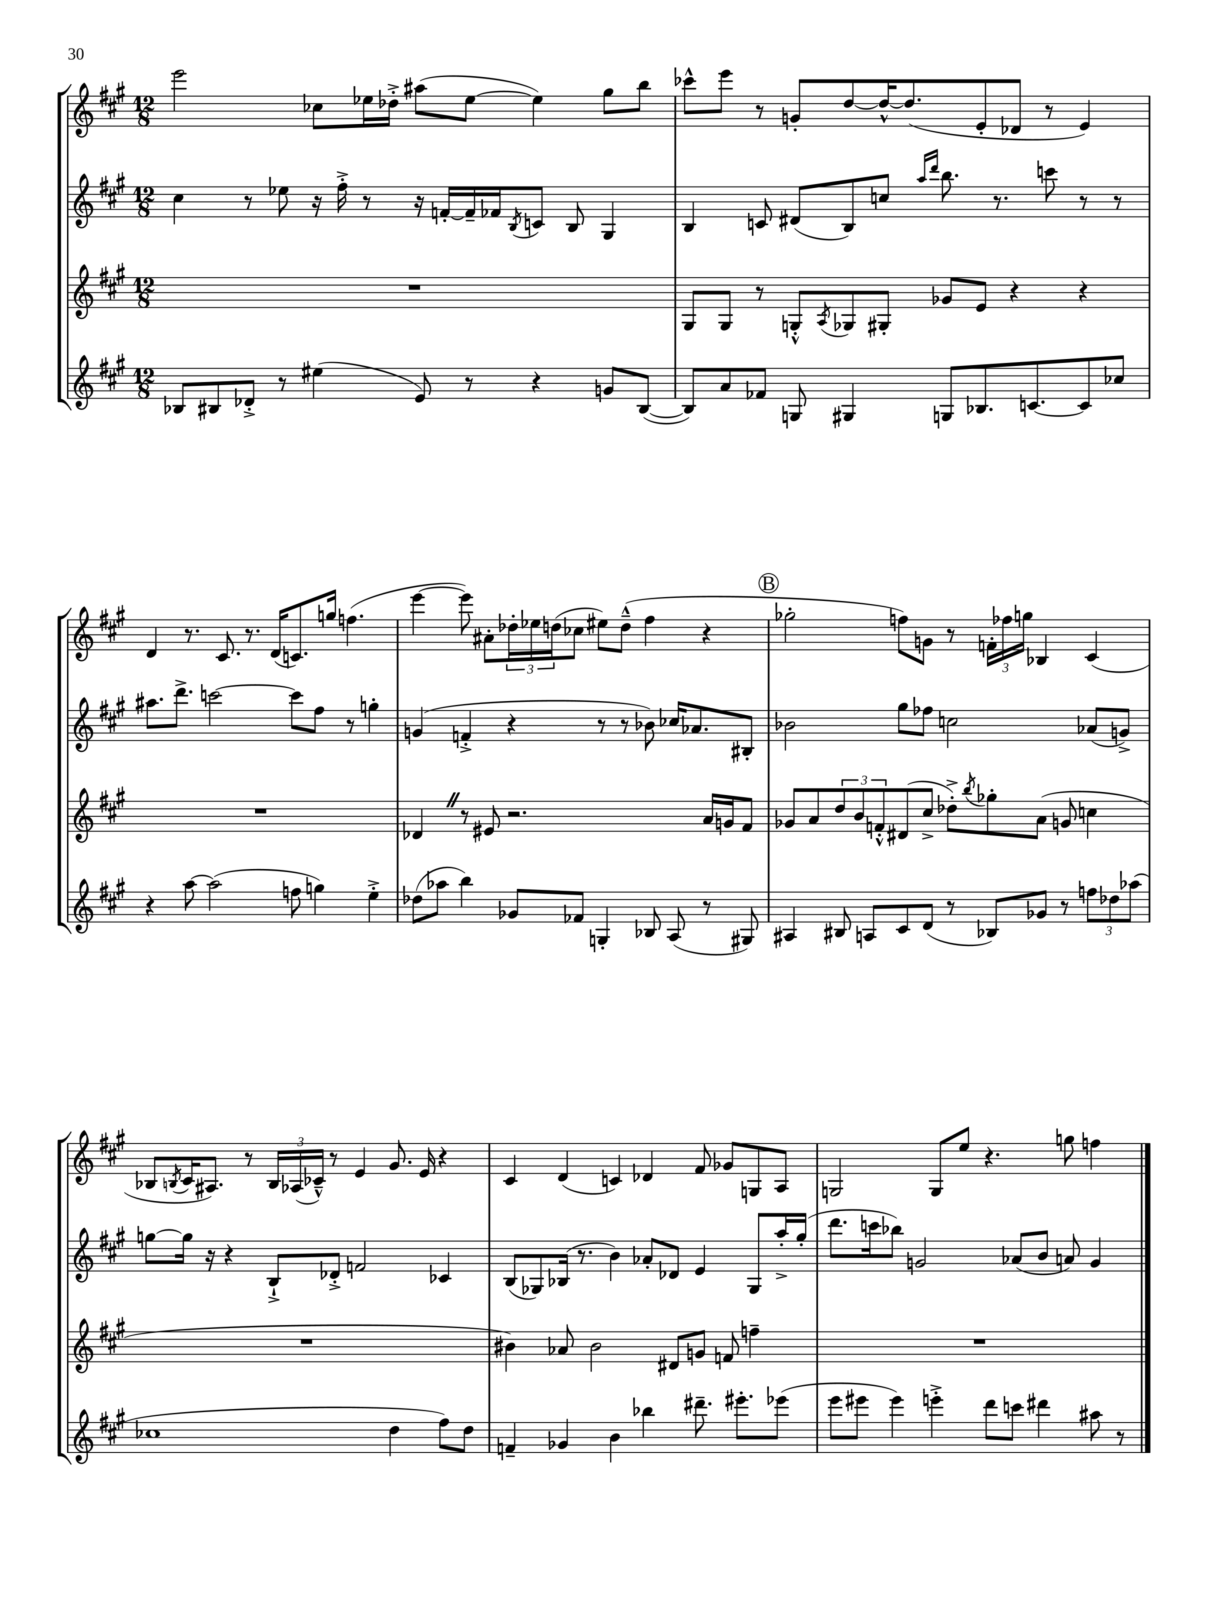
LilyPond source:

<<
\new StaffGroup <<
\new Staff = "s0" {
    \clef treble \key a \major \numericTimeSignature \time 12/8
    e'''2 ces''8 ees''16 des''16-.-> ais''8( ees''8~ ees''4) gis''8 b''8 |
    ces'''8-^ e'''8 r8 g'8-. d''8~ d''16~-^ d''8.( e'8-. des'8 r8 e'4) |
    d'4 r8. cis'8. r8. d'16( c'8.) g''16 f''4.( |
    e'''4~ e'''8) ais'8-. \tuplet 3/2 { des''16-. ees''16 d''16( } ces''8 eis''8) d''8---^( fis''4 r4 |
    \mark \markup { \circle "B" } ges''2-. f''8) g'8 r8 \tuplet 3/2 { f'16-. fes''16 g''16 } bes4 cis'4( |
    bes8 \acciaccatura { b8 } cis'16 ais8.) r8 \tuplet 3/2 { b16 aes16( ces'16---^) } r8 e'4 gis'8. e'16 r4 |
    cis'4 d'4( c'4) des'4 fis'8 ges'8 g8 a8 |
    g2 g8 e''8 r4. g''8 f''4 \bar "|." |
}
\new Staff = "s1" {
    \clef treble \key a \major \numericTimeSignature \time 12/8
    cis''4 r8 ees''8 r16 fis''16-.-> r8 r16 f'16~-. f'16-- fes'16 \acciaccatura { b8 } c'8 b8 gis4 |
    b4 c'8 dis'8( b8) c''8 \grace { a''16 d'''16 } b''8. r8. c'''8 r8 r8 |
    ais''8. d'''8.-> c'''2~ c'''8 fis''8 r8 g''4-. |
    g'4( f'4-.-> r4 r8 r8 bes'8) ces''16 aes'8. bis8-. |
    \mark \markup { \circle "B" } bes'2 gis''8 fes''8 c''2 aes'8( g'8->) |
    g''8~ g''16 r16 r4 b8-!-> des'8-.-> f'2 ces'4 |
    b8( ges8) bes16( r8. b'4) aes'8-. des'8 e'4 ges8 a''16-.-> gis''16-.( |
    d'''8. c'''16 bes''8) g'2 aes'8( b'8 a'8) g'4 \bar "|." |
}
\new Staff = "s2" {
    \clef treble \key a \major \numericTimeSignature \time 12/8
    R1. |
    gis8 gis8 r8 g8-.-^ \acciaccatura { a8 } ges8 gis8-. ges'8 e'8 r4 r4 |
    R1. |
    des'4 \once \override BreathingSign.text = \markup { \musicglyph "scripts.caesura.straight" } \breathe r8 eis'8 r2. a'16 g'16 fis'8 |
    \mark \markup { \circle "B" } ges'8 a'8 \tuplet 3/2 { d''8 b'8 f'8-.-^ } dis'8( cis''8-> des''8-.->) \acciaccatura { b''8 } ges''8-. a'8( g'8 c''4 |
    R1. |
    bis'4) aes'8 bis'2 dis'8 g'8 f'8 f''4-- |
    R1. \bar "|." |
}
\new Staff = "s3" {
    \clef treble \key a \major \numericTimeSignature \time 12/8
    bes8 bis8 des'8-.-> r8 eis''4( e'8) r8 r4 g'8 bis8~( |
    bis8) a'8 fes'8 g8 gis4 g8 bes8. c'8.~ c'8 ces''8 |
    r4 a''8~ a''2( f''8 g''4) e''4-.-> |
    des''8( aes''8 b''4) ges'8 fes'8 g4-. bes8 a8( r8 gis8) |
    \mark \markup { \circle "B" } ais4 bis8 a8 cis'8 d'8( r8 bes8) ges'8 r8 \tuplet 3/2 { f''8 des''8 aes''8( } |
    ces''1 d''4 fis''8) d''8 |
    f'4-- ges'4 b'4 bes''4 dis'''8.-- eis'''8.-. ees'''8( |
    e'''8 eis'''8 eis'''4) e'''4-.-> d'''8 c'''8 dis'''4 ais''8 r8 \bar "|." |
}
>>
>>
\layout { \context { \Score \remove "Bar_number_engraver" } }
